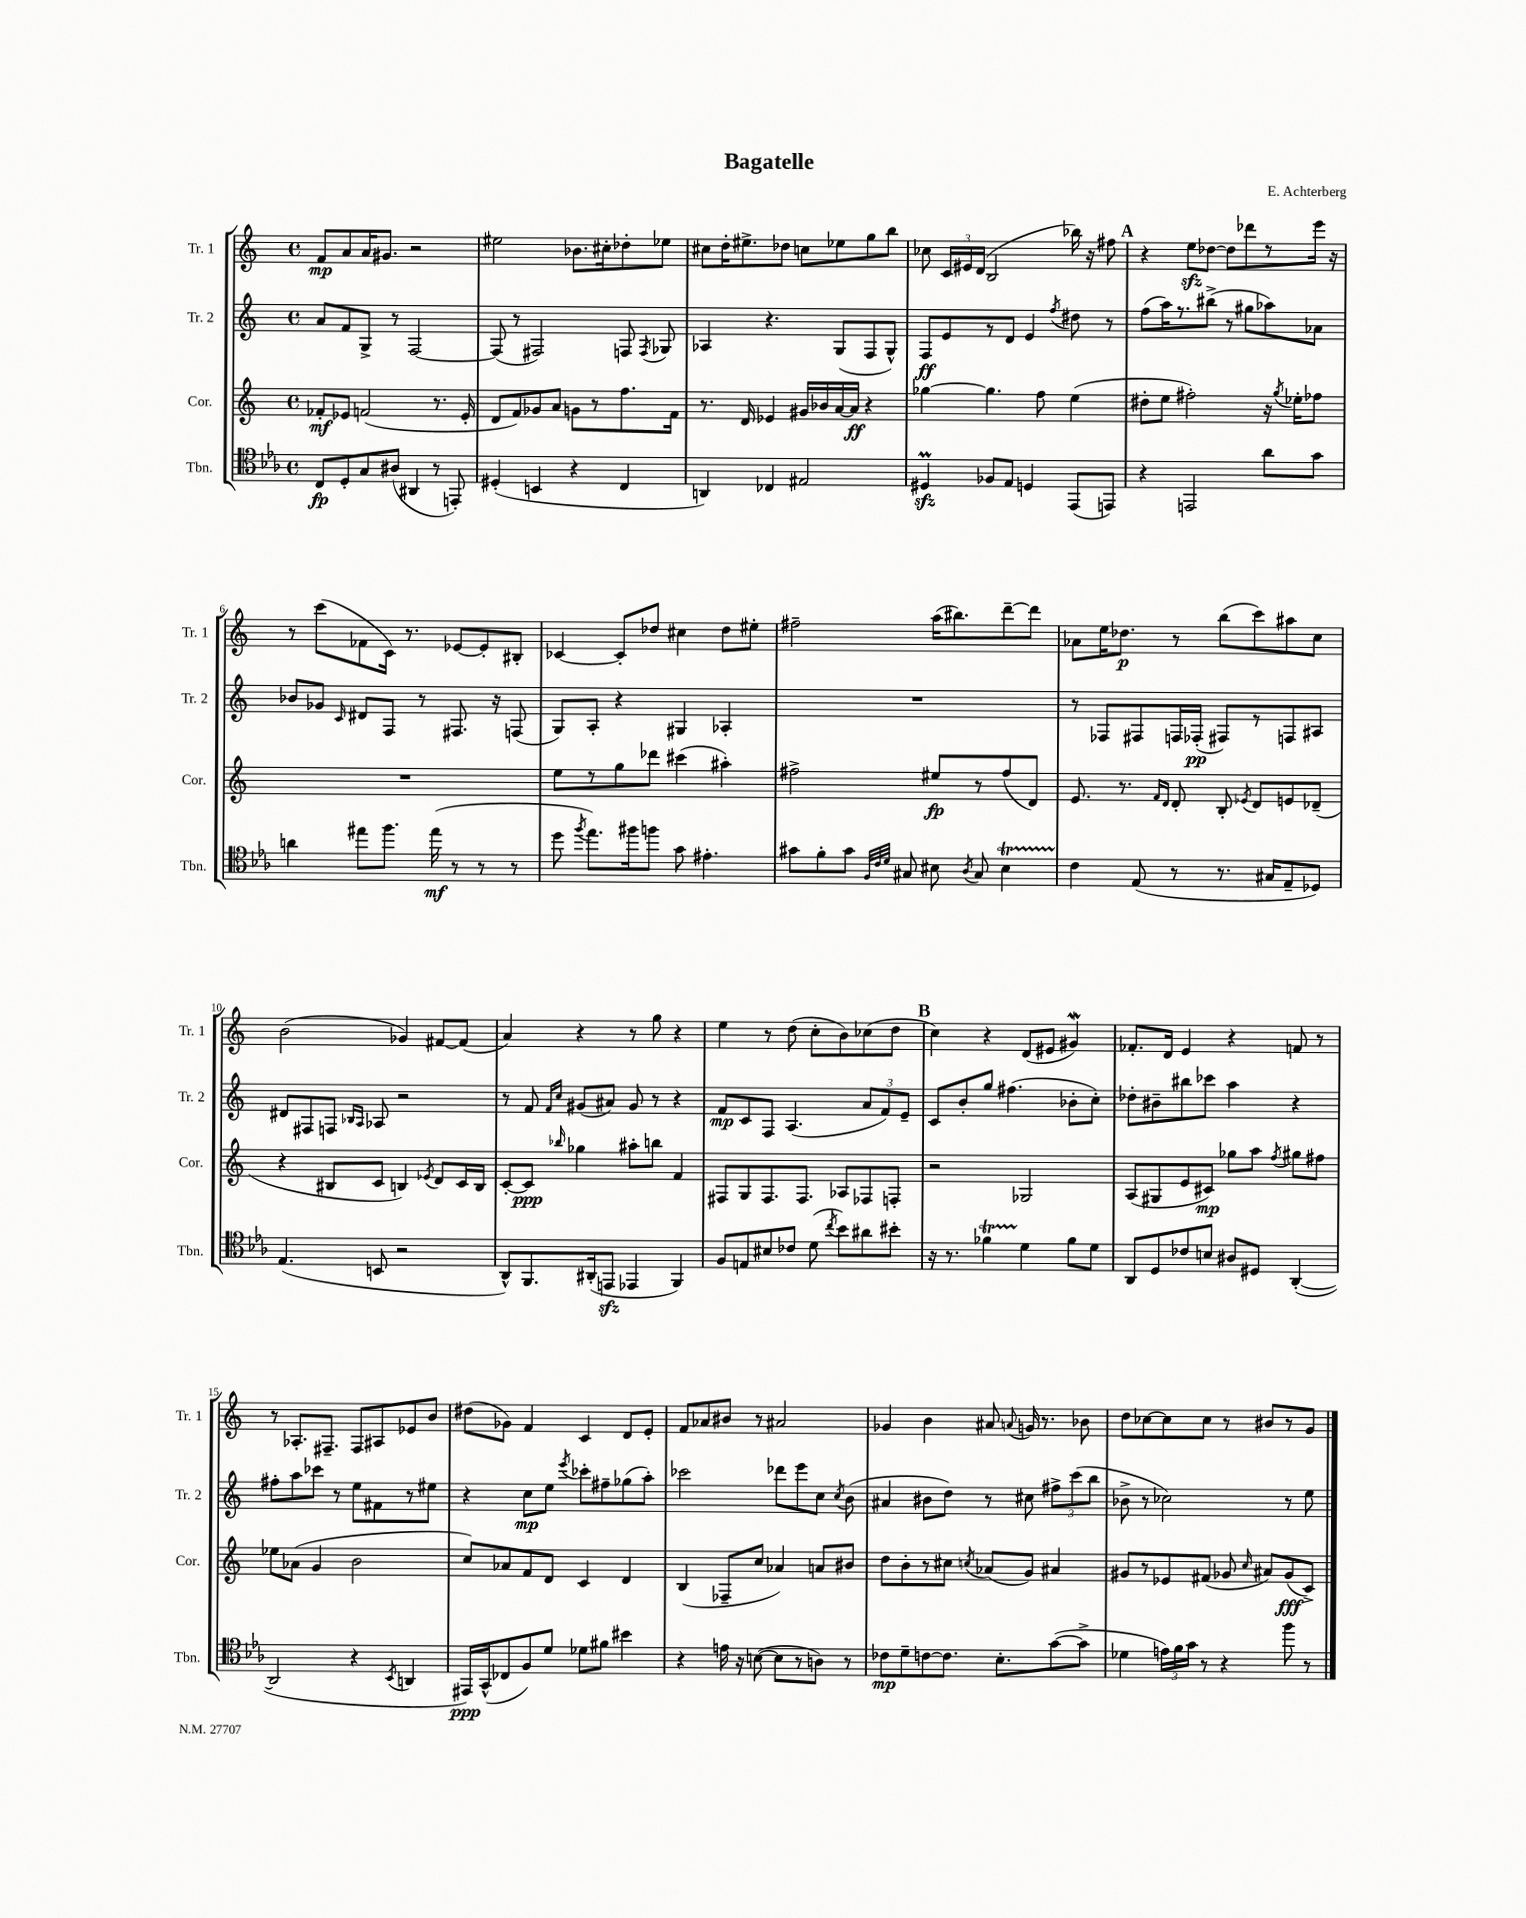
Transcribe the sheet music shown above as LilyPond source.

\header { title = "Bagatelle" composer = "E. Achterberg" }
<<
\new StaffGroup <<
\new Staff = "s0" \with { instrumentName = "Tr. 1" shortInstrumentName = "Tr. 1" } {
    \clef treble \key c \major \defaultTimeSignature \time 4/4
    \autoBeamOff f'8[\mp a'8 a'16 gis'8.] r2 |
    eis''2 bes'8.[ cis''16-. des''8-. ees''8] |
    cis''8[ d''16-. eis''8.-> des''8] c''8[ ees''8 g''8 b''8] |
    ces''8 \tuplet 3/2 { c'16[ eis'16 d'16]( } b2 bes''16) r16 fis''8 |
    \mark \markup { \bold "A" } r4 e''8[\sfz des''8]~ des''8[ des'''8 r8 e'''16] r16 |
    r8 c'''8[( fes'8 c'16]) r8. ees'8[~ ees'8-. bis8]-. |
    ces'4~ ces'8[-. des''8] cis''4 des''8[ eis''8]-. |
    fis''2-- a''16[( bis''8.) d'''8~-- d'''8] |
    aes'8[ e''16 des''8.]\p r8 b''8[( c'''8) ais''8 c''8] |
    b'2( ges'4) fis'8[~ fis'8]( |
    a'4) r4 r8 g''8 r4 |
    e''4 r8 d''8( c''8[-. b'8) ces''8( d''8] |
    \mark \markup { \bold "B" } c''4) r4 d'8[( eis'8] gis'4\mordent) |
    fes'8.[-. d'16] e'4 r4 f'8 r8 |
    r8 aes8.[-. fis8.]-- fis8[ ais8 ees'8 b'8] |
    dis''8[( ges'8]) f'4 c'4 d'8[ e'8]-. |
    f'8[ aes'8 bis'8] r8 ais'2 |
    ges'4 b'4 ais'8 \appoggiatura { a'8 } g'16 r8. bes'8 |
    d''8[ ces''8~ ces''8 ces''8] r8 bis'8[ r8 g'8] \bar "|." |
}
\new Staff = "s1" \with { instrumentName = "Tr. 2" shortInstrumentName = "Tr. 2" } {
    \clef treble \key c \major \defaultTimeSignature \time 4/4
    \autoBeamOff a'8[ f'8 g8]-> r8 f2~ |
    f8( r8 fis2) f8 \acciaccatura { f8 } ges8 |
    aes4 r4. g8[( f8 g8]-^) |
    f8[\ff e'8 r8 d'8] e'4 \acciaccatura { f''8 } dis''8 r8 |
    \mark \markup { \bold "A" } f''8[( a''16) r8. bis''8]->( r8 gis''8[ aes''8) aes'8] |
    bes'8[ ges'8] \grace { c'16 } dis'8[ f8] r8 fis8. r16 f8( |
    g8[) a8]-. r4 gis4 aes4-. |
    R1 |
    r8 fes8[ fis8 f16 fes16]-.\pp( fis8[) r8 f8 ais8] |
    dis'8[ fis8 f8] \grace { bes16[ a16] } aes8 r2 |
    r8 f'8 \grace { f'16[ c''16] } gis'8[( ais'8]) gis'8 r8 r4 |
    f'8[\mp c'8 f8] a4.( \tuplet 3/2 { a'8[ f'8) e'8]-- } |
    \mark \markup { \bold "B" } c'8[ b'8-. g''8] fis''4.( bes'8[-. c''8]-.) |
    des''8[-. bis'8-- bis''8 ces'''8] a''4 r4 |
    fis''8[-. a''8 ces'''8] r8 e''8[ fis'8 r8 eis''8] |
    r4 c''8[\mp e''8] \acciaccatura { e'''8 } ces'''8[-. fis''8-- ges''8( a''8]-.) |
    ces'''2 des'''8[ e'''8 c''8] \acciaccatura { c''8 } b'8( |
    ais'4 bis'8[ d''8]) r8 cis''8 \tuplet 3/2 { fis''8[-> c'''8( b''8] } |
    bes'8-> r8 ces''2) r8 e''8 \bar "|." |
}
\new Staff = "s2" \with { instrumentName = "Cor." shortInstrumentName = "Cor." } {
    \clef treble \key c \major \defaultTimeSignature \time 4/4
    \autoBeamOff fes'8[-.\mf ees'8] f'2( r8. ees'16-. |
    d'8[ f'8) ges'8 a'8] g'8[ r8 f''8. f'16] |
    r8. d'16 ees'4 gis'16[ bes'16 a'16~ a'16]\ff r4 |
    ges''4~ ges''4. f''8 e''4( |
    \mark \markup { \bold "A" } dis''8[-. e''8] fis''2-.) r16 \acciaccatura { g''8 } ees''16[-. fes''8] |
    R1 |
    e''8[ r8 g''8 des'''8] cis'''4( ais''4-.) |
    fis''2-> eis''8[\fp r8 fis''8( d'8]) |
    e'8. r8. \grace { f'16[ d'16] } d'8-. b8-. \acciaccatura { ees'8 } d'8[ e'8 des'8]--( |
    r4 bis8[ c'8] b4) \acciaccatura { ees'8 } d'8[ c'16 b16] |
    c'8[~-. c'8]\ppp \grace { bes''16 } ges''4 ais''8[-. b''8] f'4 |
    fis8[ g8 fis8. fis8.] aes8[ fes8 f8]-. |
    \mark \markup { \bold "B" } r2 ges2 |
    a8[( gis8 e'8 cis'8]\mp) ges''8[ a''8] \acciaccatura { f''8 } gis''8[ fis''8] |
    ees''8[ aes'8]( g'4 b'2 |
    c''8[) aes'8 f'8 d'8] c'4 d'4 |
    b4( fes8[-- c''8] aes'4) a'8[ bis'8] |
    d''8[ b'8-. r8 cis''8] \acciaccatura { c''8 } aes'8[( g'8]) ais'4 |
    gis'8[ r8 ees'8 fis'8]( ges'8 \grace { c''16 } ais'8[) ges'8\fff( c'8]->) \bar "|." |
}
\new Staff = "s3" \with { instrumentName = "Tbn." shortInstrumentName = "Tbn." } {
    \clef tenor \key ees \major \defaultTimeSignature \time 4/4
    \autoBeamOff c8[\fp d8-. g8 ais8]( ais,4 r8 e,8-.) |
    dis4-.( b,4 r4 c4 |
    a,4) ces4 eis2 |
    dis4\prall\sfz fes8[ ees8] d4 ees,8[( e,8]) |
    \mark \markup { \bold "A" } r4 e,2 aes'8[ g'8] |
    a'4 eis''8[ f''8.] eis''16\mf( r8 r8 r8 |
    d''8 \acciaccatura { f''8 } ees''8.[) fis''16 f''8] g'8 eis'4.-. |
    gis'8[ f'8-. gis'8] \grace { f32[ c'32 d'32] } gis8 bis8 \acciaccatura { aes8 } gis8 bis4\startTrillSpan |
    c'4\stopTrillSpan ees8( r8 r8. gis16[ ees8-- des8]) |
    ees4.( b,8 r2 |
    aes,8[-^) f,8. ais,16-.( e,8]\sfz ees,4 f,4) |
    f8[ e8 bis8 ces'8] d'8( \acciaccatura { c''8 } bes'8[) ais'8 bis'8]-. |
    \mark \markup { \bold "B" } r16 r8. fes'4\startTrillSpan d'4\stopTrillSpan fes'8[ d'8] |
    aes,8[ d8 ces'8 b8] ais8[ dis8] aes,4~-.( |
    aes,2 r4 \acciaccatura { bes,8 } a,4 |
    eis,16[\ppp) g,16-^( ces8 f8) d'8] des'8[ fis'8] bis'4 |
    r4 e'16 r16 b8~( b8[ r8 a8]) r8 |
    ces'8[\mp d'8-- c'8~ c'8.] bes8.[-. g'8~( g'8]-> |
    des'4 \tuplet 3/2 { e'16[) f'16 g'16] } r8 r4 f''8 r8 \bar "|." |
}
>>
>>
